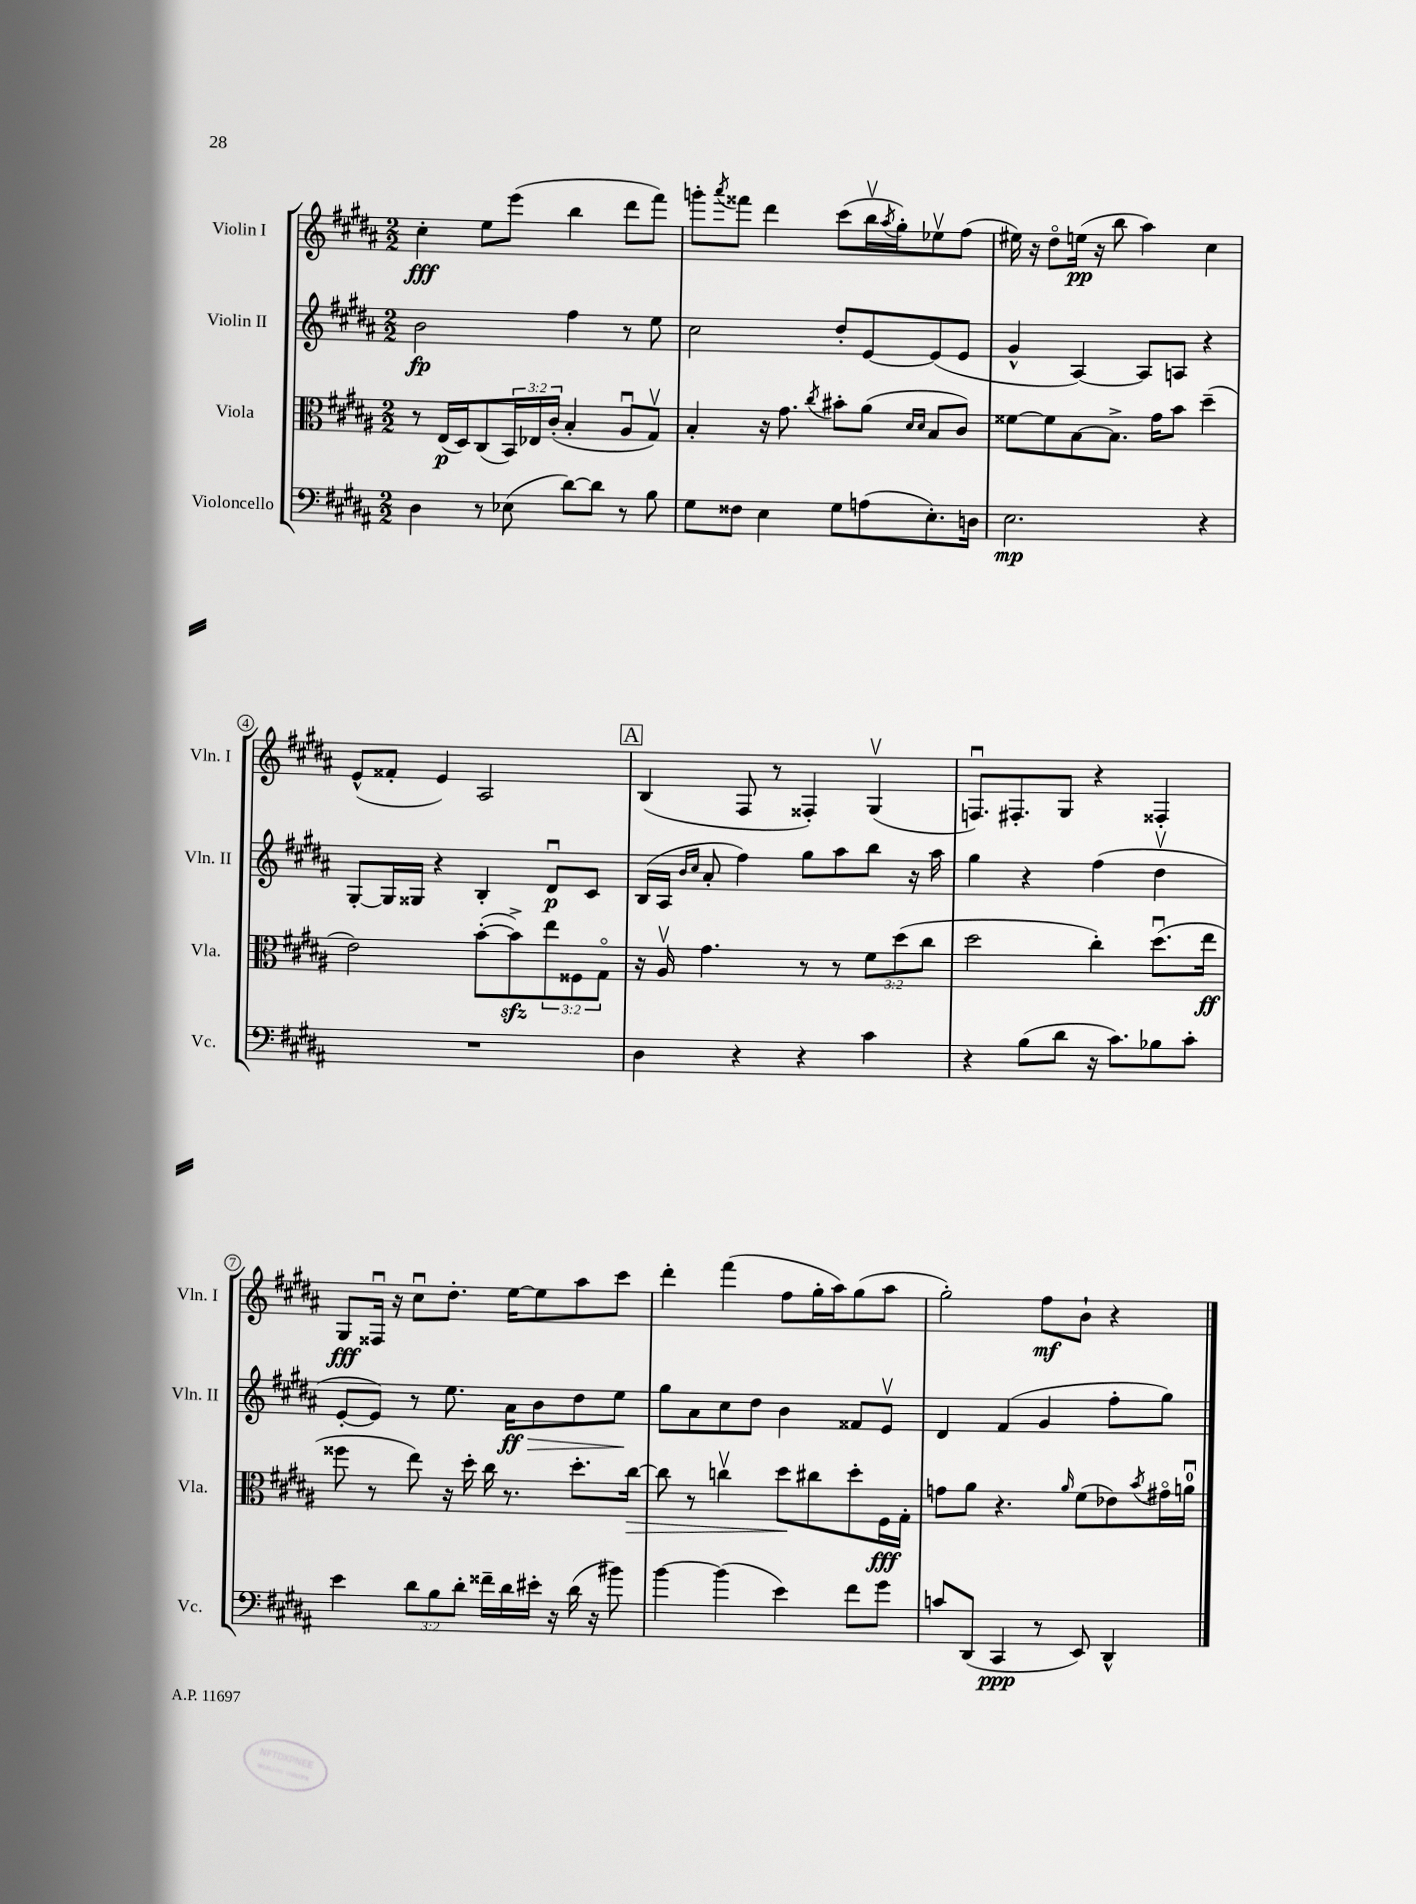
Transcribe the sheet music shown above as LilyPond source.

<<
\new StaffGroup <<
\new Staff = "s0" \with { instrumentName = "Violin I" shortInstrumentName = "Vln. I" } {
    \clef treble \key b \major \numericTimeSignature \time 2/2
    cis''4-.\fff e''8 e'''8( b''4 dis'''8 fis'''8) |
    g'''8-. \acciaccatura { ais'''8 } fisis'''8 dis'''4 cis'''8( b''16\upbow \acciaccatura { ais''8 } gis''16-.) ees''8\upbow fis''8( |
    eis''16) r16 dis''8\flageolet e''16\pp( r16 b''8 ais''4) cis''4 |
    e'8-^( fisis'8-. e'4) ais2 |
    \mark \markup { \box "A" } b4( fis8 r8 fisis4-.) gis4\upbow( |
    f8.\downbow) fis8.-. gis8 r4 fisis4-. |
    gis8\fff fisis16\downbow r16 cis''8\downbow dis''8.-. e''16~ e''8 ais''8 cis'''8 |
    dis'''4-. fis'''4( fis''8 gis''16-. ais''16) gis''8( ais''8 |
    gis''2-.) fis''8\mf b'8-! r4 \bar "|." |
}
\new Staff = "s1" \with { instrumentName = "Violin II" shortInstrumentName = "Vln. II" } {
    \clef treble \key b \major \numericTimeSignature \time 2/2
    b'2\fp fis''4 r8 e''8 |
    cis''2 dis''8-. e'8~ e'8( e'8 |
    gis'4-^ ais4~) ais8 a8 r4 |
    gis8~-. gis16 gisis16 r4 b4-. dis'8\downbow\p cis'8 |
    \mark \markup { \box "A" } b16( ais16 \grace { b'16 cis''16 } ais'8-. fis''4) gis''8 ais''8 b''8 r16 ais''16 |
    gis''4 r4 fis''4( dis''4\upbow |
    e'8~-. e'8) r8 e''8. ais'16\ff\> b'8 dis''8 e''8\! |
    gis''8 ais'8 cis''8 dis''8 b'4 fisis'8 e'8\upbow |
    dis'4 fis'4( gis'4 fis''8-. gis''8) \bar "|." |
}
\new Staff = "s2" \with { instrumentName = "Viola" shortInstrumentName = "Vla." } {
    \clef alto \key b \major \numericTimeSignature \time 2/2 \override Staff.TupletNumber.text = #tuplet-number::calc-fraction-text
    r8 e16\p( dis16) cis8( \tuplet 3/2 { b,16) ees16 cis'16-.( } b4-. ais8\downbow gis8\upbow) |
    b4-. r16 gis'8. \acciaccatura { cis''8 } bis'8-. ais'8( \grace { dis'16 dis'16 } b8 cis'8) |
    fisis'8~ fisis'8 b8~ b8.-> gis'16 b'8 dis''4--( |
    e'2) b'8~-.( b'8->\sfz) \tuplet 3/2 { e''8 fisis8 gis8\flageolet } |
    \mark \markup { \box "A" } r16 ais16\upbow gis'4. r8 r8 \tuplet 3/2 { fis'8 dis''8( cis''8 } |
    dis''2 cis''4-.) dis''8.\downbow( e''16\ff |
    fisis''8 r8 e''8) r16 dis''16-. cis''16 r8. dis''8.-. cis''16~\> |
    cis''8 r8 c''4\upbow dis''8\! cis''8 dis''8-. fis16\fff gis16-. |
    g'8 ais'8 r4. \grace { ais'16 } fis'8( ees'8) \acciaccatura { b'8 } gis'16\flageolet a'16-0\downbow \bar "|." |
}
\new Staff = "s3" \with { instrumentName = "Violoncello" shortInstrumentName = "Vc." } {
    \clef bass \key b \major \numericTimeSignature \time 2/2 \override Staff.TupletNumber.text = #tuplet-number::calc-fraction-text
    dis4 r8 ees8( dis'8~) dis'8 r8 b8 |
    gis8 fisis8 e4 gis8 a8( e8.-.) d16 |
    e2.\mp r4 |
    R1 |
    \mark \markup { \box "A" } dis4 r4 r4 cis'4 |
    r4 b8( dis'8 r16 cis'8.) bes8 cis'8-. |
    e'4 \tuplet 3/2 { dis'8 b8 dis'8-. } fisis'16-- dis'16 eis'16-. r16 dis'16( r16 bis'8) |
    b'4~ b'4( e'4) fis'8 gis'8 |
    c'8 dis,8( cis,4\ppp r8 e,8) dis,4-^ \bar "|." |
}
>>
>>
\layout { \context { \Score \override BarNumber.stencil = #(make-stencil-circler 0.1 0.3 ly:text-interface::print) } }
